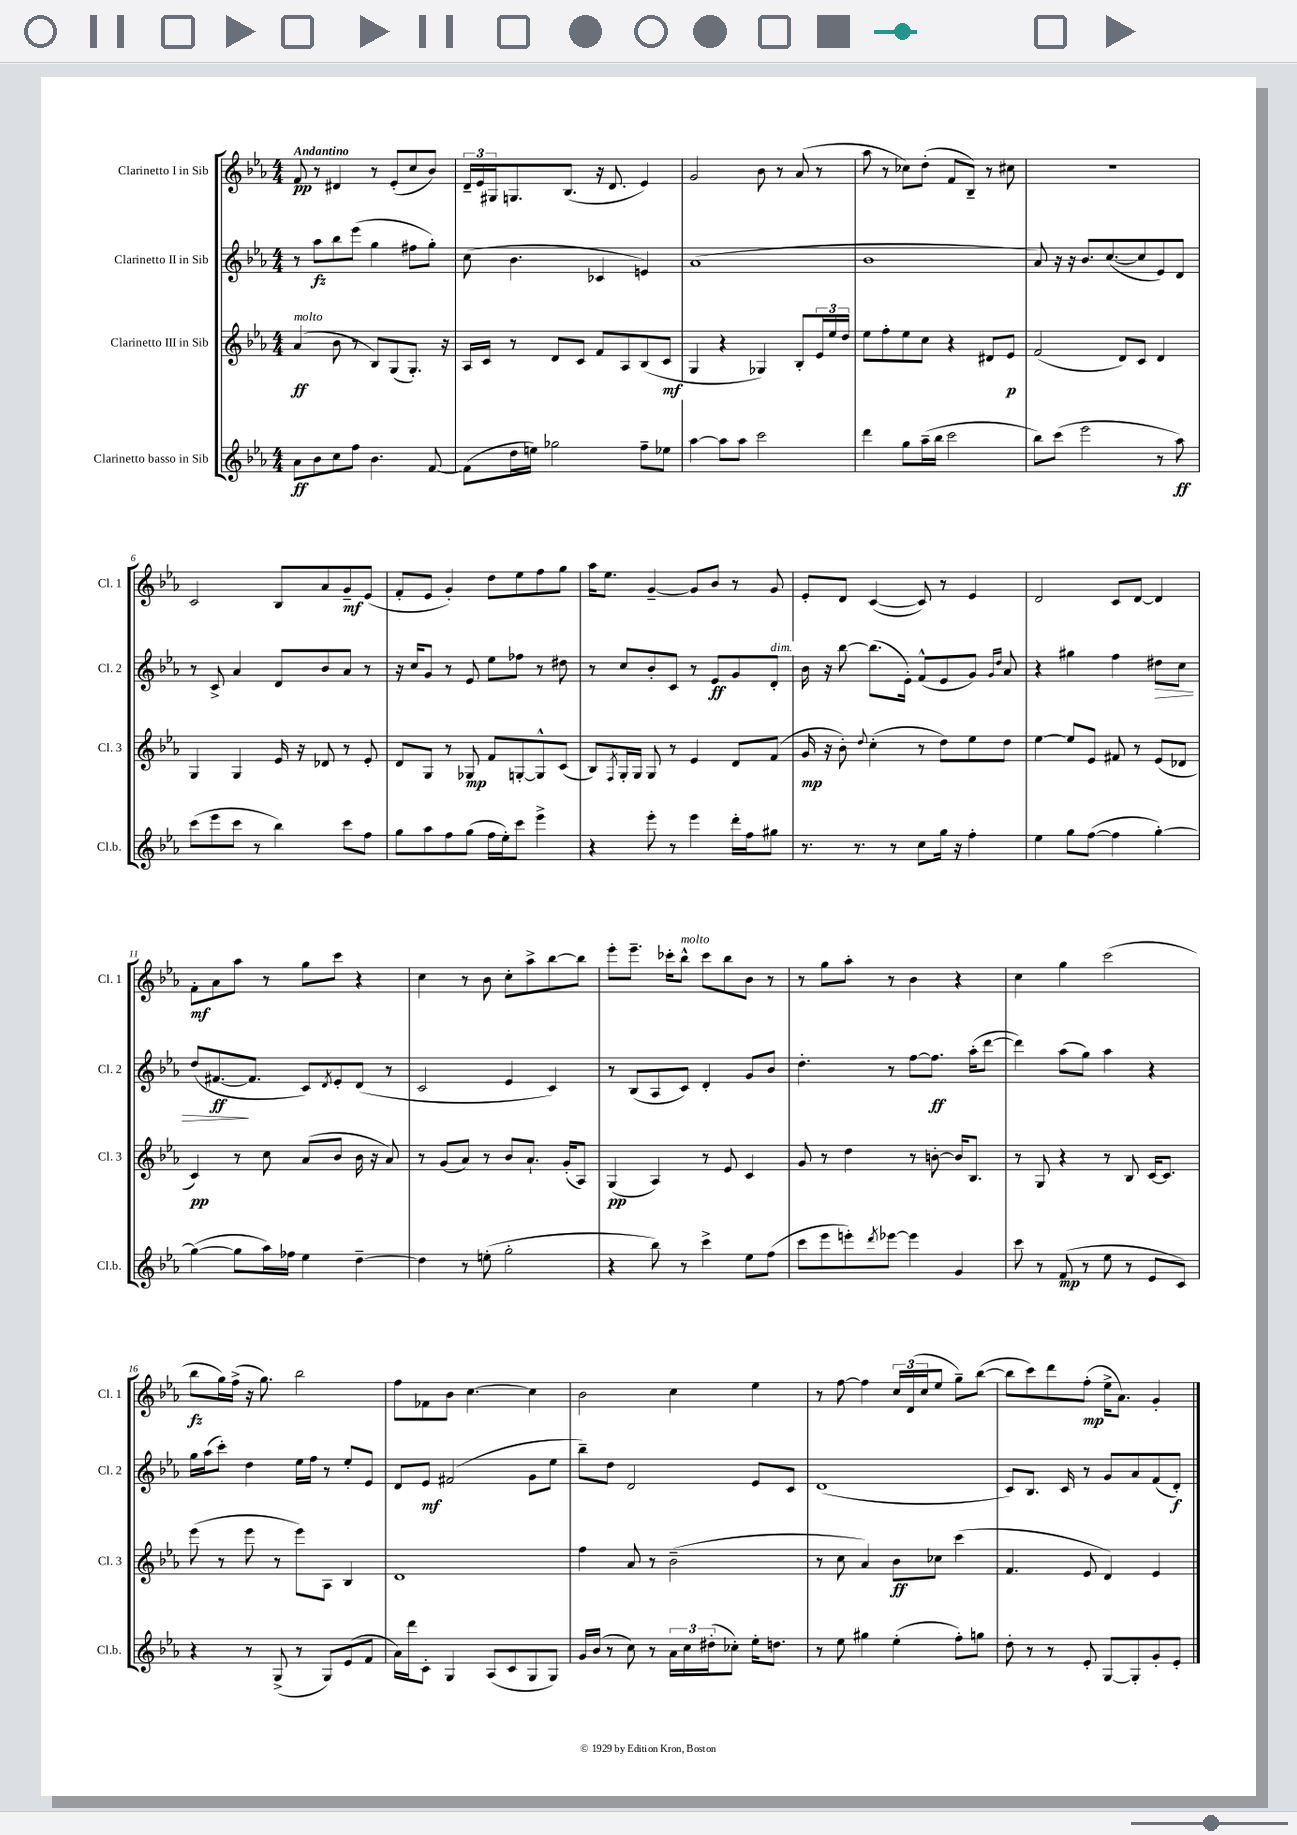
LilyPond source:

<<
\new StaffGroup <<
\new Staff = "s0" \with { instrumentName = "Clarinetto I in Sib" shortInstrumentName = "Cl. 1" } {
    \clef treble \key ees \major \numericTimeSignature \time 4/4 \tempo "Andantino"
    f'8\pp r8 dis'4 r8 ees'8-.( c''8 bes'8) |
    \tuplet 3/2 { d'16-- ees'16 gis16 } g8. bes8.( r16 d'8. ees'4) |
    g'2 bes'8 r8 aes'8( r8 |
    aes''8 r8 ces''8) d''8-.( f'8 bes8--) r8 cis''8 |
    r1 |
    c'2 bes8 aes'8 g'8--\mf ees'8( |
    f'8-. ees'8 g'4-.) d''8 ees''8 f''8 g''8 |
    aes''16 ees''8. g'4~-- g'8 bes'8 r8 g'8 |
    ees'8-. d'8 c'4~( c'8) r8 ees'4 |
    d'2 c'8 d'8~ d'4 |
    f'8-.\mf aes'8 aes''8 r8 g''8 c'''8 r4 |
    c''4 r8 bes'8 c''8-. aes''8-> bes''8~ bes''8 |
    ees'''8-. ees'''8.-- ces'''16-. bes''8-^^\markup { \italic "molto" } ces'''8 bes''8 bes'8 r8 |
    r8 g''8 aes''8-. r8 bes'4 r4 |
    c''4 g''4 c'''2( |
    bes''8\fz g''16) f''16->( r16 g''8.) bes''2 |
    f''8 fes'8 bes'8 c''4.~ c''4 |
    bes'2 c''4 ees''4 |
    r8 f''8~ f''4 \tuplet 3/2 { c''16 d'16( c''16 } ees''8 g''8--) bes''8~( |
    bes''8 c'''8) d'''8 f''8-.\mp( ees''16-> aes'8.) g'4-. \bar "|." |
}
\new Staff = "s1" \with { instrumentName = "Clarinetto II in Sib" shortInstrumentName = "Cl. 2" } {
    \clef treble \key ees \major \numericTimeSignature \time 4/4
    r8 aes''8\fz bes''8 ees'''8( g''4 fis''8 g''8-.) |
    c''8( bes'4. ces'4 e'4) |
    aes'1( |
    bes'1 |
    aes'8) r16 r16 bes'8. c''8.~( c''8 ees'8) d'8 |
    r8 c'8-> aes'4 d'8 bes'8 aes'8 r8 |
    r16 c''16 g'8 r8 ees'8 ees''8 fes''8 r8 dis''8 |
    r8 c''8 bes'8-. c'8 r8 ees'8\ff g'8 d'8-.^\markup { \italic "dim." } |
    bes'16 r16 bes''8~ bes''8.( ees'16-.) f'8-^( ees'8 g'8) \grace { g'16 d''16 } aes'8 |
    r4 gis''4 f''4 dis''8\> c''8 |
    d''8( fis'8.~\ff\! fis'8. c'8) \acciaccatura { d'8 } ees'8-. d'8( r8 |
    c'2 ees'4 c'4) |
    r8 bes8( aes8 c'8) d'4-. g'8 bes'8 |
    d''4.-. r8 f''8~ f''8.\ff aes''16-.( d'''8~ |
    d'''4) aes''8( g''8) aes''4 r4 |
    g''16 aes''16( c'''8-.) d''4 ees''16 f''16 r8 ees''8-. ees'8 |
    d'8 ees'8\mf fis'2( g'8 ees''8 |
    bes''8--) d''8 d'2 ees'8 c'8 |
    d'1( |
    c'8) bes8. c'16 r8 g'8 aes'8 f'8( d'8-.\f) \bar "|." |
}
\new Staff = "s2" \with { instrumentName = "Clarinetto III in Sib" shortInstrumentName = "Cl. 3" } {
    \clef treble \key ees \major \numericTimeSignature \time 4/4
    aes'4\ff^\markup { \italic "molto" }( bes'8 r8 bes8) g8( g8.-.) r16 |
    aes16 c'16 r8 d'8 c'8 f'8 aes8 bes8( c'8\mf |
    g4 r4 ges4) bes8-. \tuplet 3/2 { ees'16 ees''16 d''16 } |
    ees''8 f''8-. ees''8 c''8 r4 dis'8 ees'8\p |
    f'2( d'8) c'8 d'4 |
    g4 g4 ees'16 r16 des'8 r8 ees'8-. |
    d'8 g8 r8 ges8\mp f'8 g8~-. g8-^ c'8( |
    bes8) \acciaccatura { f8 } g16-. g16 g8 r8 ees'4 d'8 f'8( |
    g'16\mp r16 bes'8-.) \appoggiatura { d''8 } c''4-.( r8 d''8) ees''8 d''8 |
    ees''4~ ees''8 ees'8 fis'8 r8 ees'8( des'8 |
    c'4\pp) r8 c''8 aes'8( bes'8 bes'16 r16 aes'8) |
    r8 g'8( aes'8) r8 bes'8 aes'8.-! g'16-.( aes8) |
    g4\pp( aes4) r8 ees'8 c'4 |
    g'8 r8 d''4 r8 b'8~-. b'16 bes8. |
    r8 g8 r4 r8 bes8 c'16~ c'8. |
    ees'''8( r8 ees'''8 r8 ees'''8) aes8 bes4 |
    d'1 |
    f''4 aes'8 r8 bes'2--( |
    r8 c''8 aes'4) bes'8\ff ces''8 c'''4( |
    f'4. ees'8 d'4) ees'4 \bar "|." |
}
\new Staff = "s3" \with { instrumentName = "Clarinetto basso in Sib" shortInstrumentName = "Cl.b." } {
    \clef treble \key ees \major \numericTimeSignature \time 4/4
    aes'8\ff bes'8 c''8 f''8 bes'4. f'8~ |
    f'8( d''16 e''16) ges''2 f''8-- ees''8 |
    aes''4~ aes''8 aes''8 c'''2 |
    d'''4 g''8 aes''16--( bes''16 c'''2 |
    bes''8) c'''8( ees'''2 r8 aes''8\ff) |
    c'''8( ees'''8 c'''8 r8 bes''4) c'''8 f''8 |
    g''8 aes''8 f''8 g''8( f''16 ees''16-.) c'''8 ees'''4-> |
    r4 ees'''8-. r8 ees'''4 d'''16-. f''16 gis''8 |
    r8. r8. r8 c''8 g''16 r16 f''4-. |
    ees''4 g''8 f''8~( f''4 g''4~-.) |
    g''4~( g''8 aes''16) fes''16 ees''4 d''4~-- |
    d''4 r8 e''8-.( g''2-. |
    r4 bes''8) r8 c'''4-> ees''8 f''8( |
    c'''8 ees'''8 e'''8-.) \acciaccatura { d'''8 } ees'''8~ ees'''4 g'4 |
    c'''8 r8 f'8\mp( r8 ees''8 r8 ees'8 c'8) |
    r4 r8 g8->( r8 g8) ees'8( f'8 |
    aes'16) d'''16 c'8-. g4 aes8( c'8 g8 g8) |
    g'16 bes'16( r8 c''8) r8 \tuplet 3/2 { aes'16 c''16 dis''16-.( } ces''8-.) ees''16-. d''8. |
    r8 ees''8 gis''4 ees''4-.( f''8-.) g''8 |
    d''8-. r8 r8 ees'8-. g8~ g8-. g'8-. ees'8-. \bar "|." |
}
>>
>>
